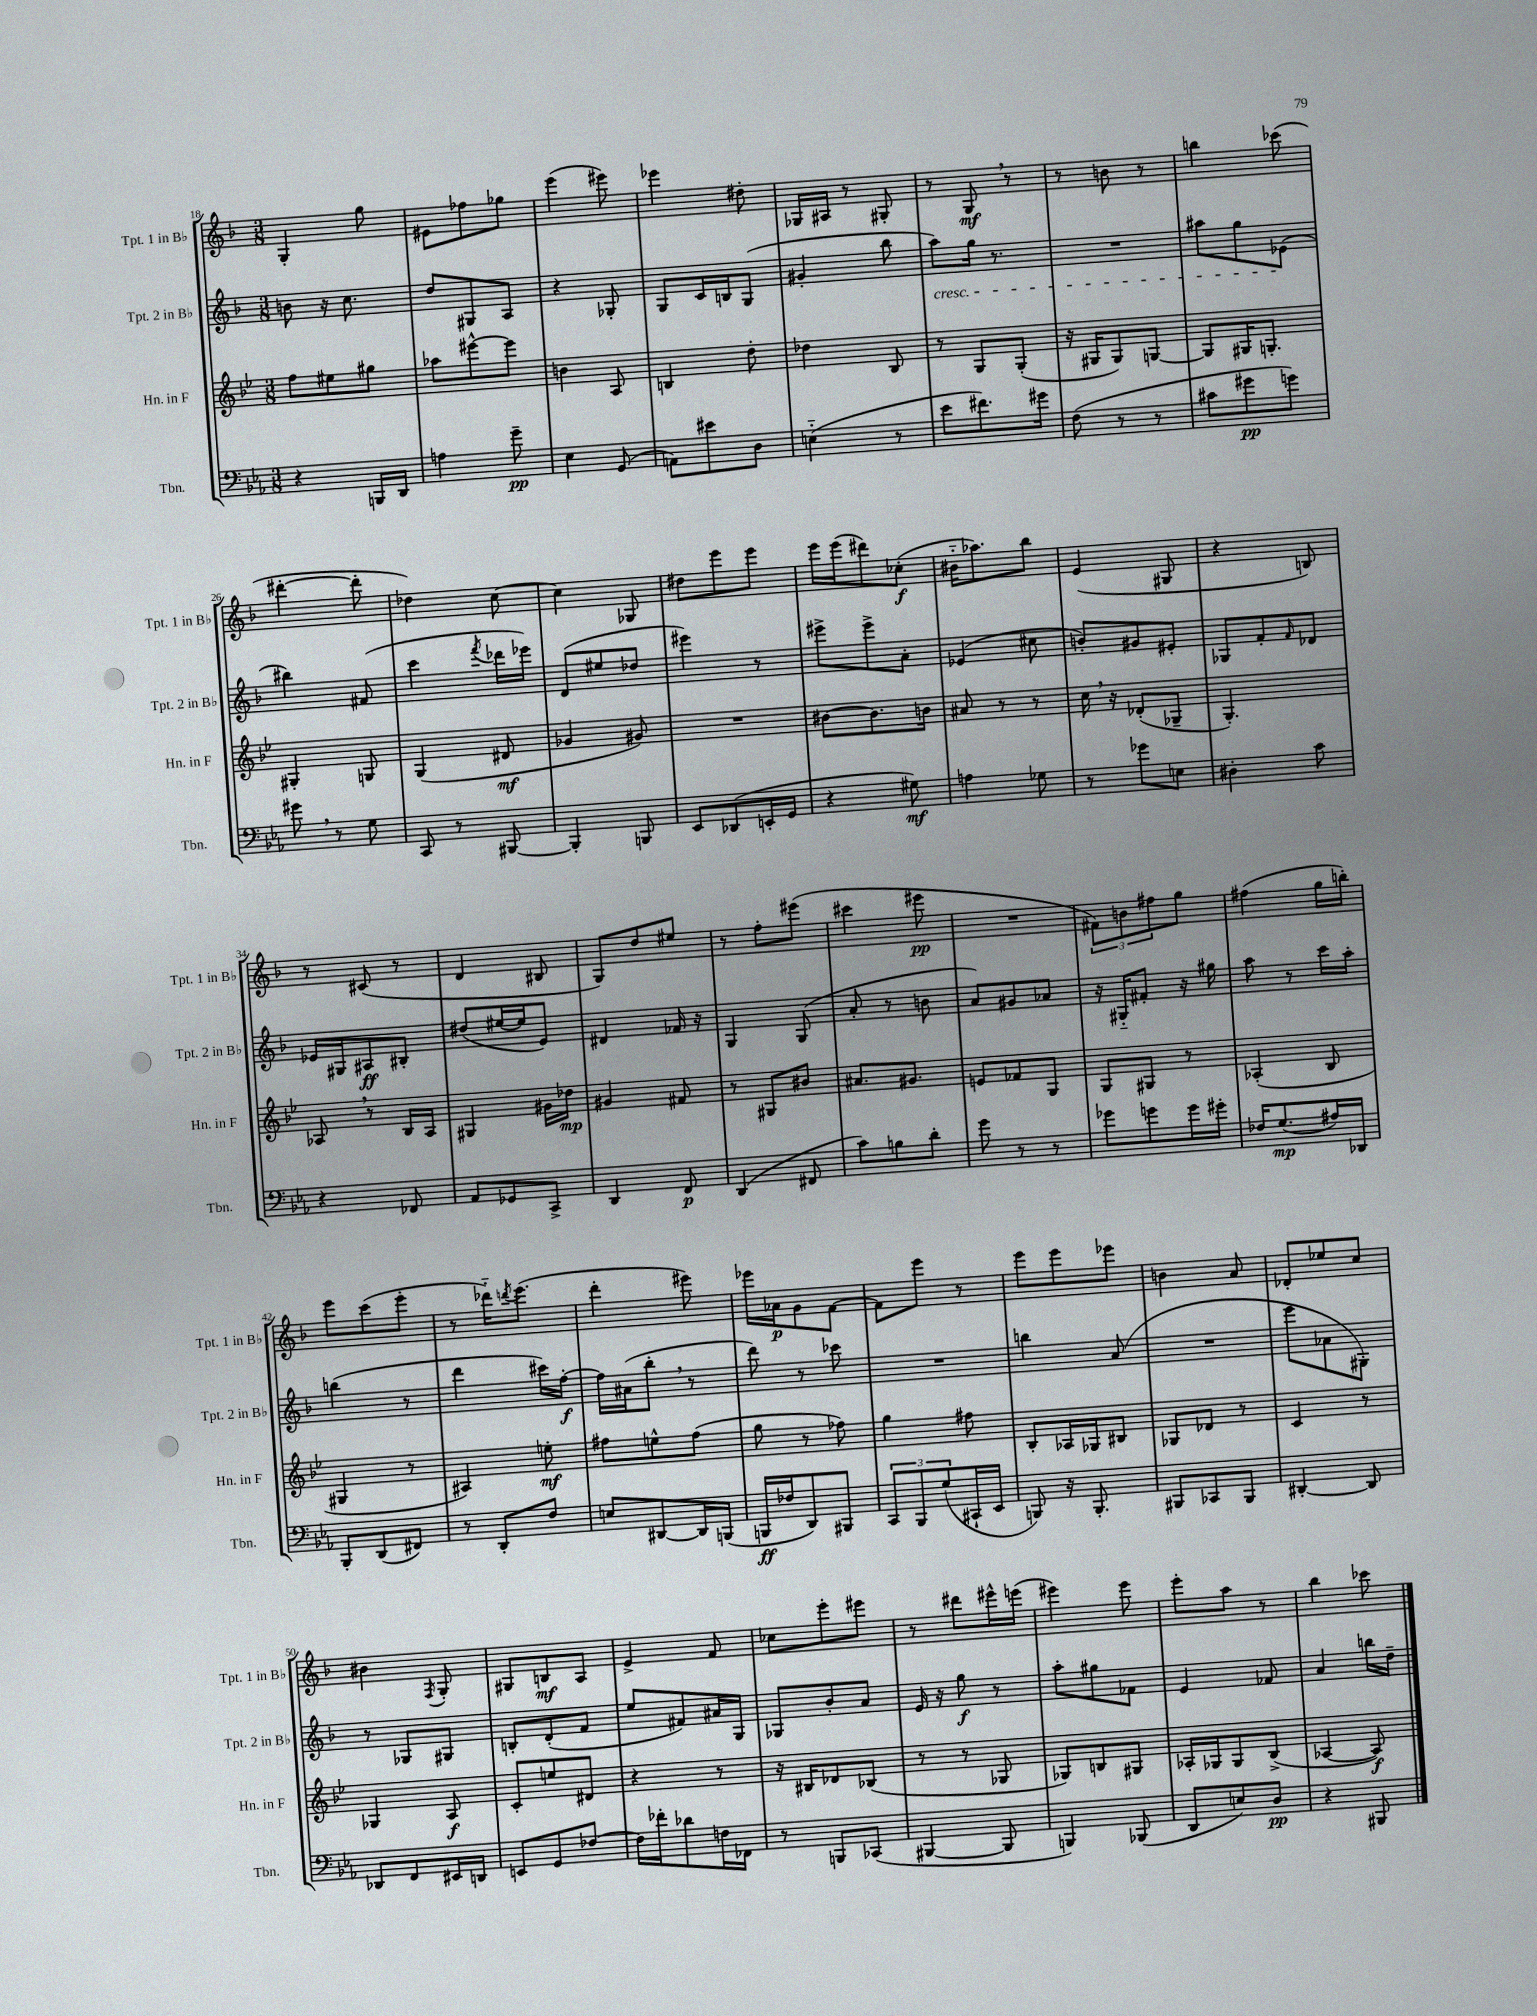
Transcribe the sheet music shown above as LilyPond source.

<<
\new StaffGroup <<
\new Staff = "s0" \with { instrumentName = "Tpt. 1 in Bb" shortInstrumentName = "Tpt. 1 in Bb" } {
    \clef treble \key f \major \numericTimeSignature \time 3/8
    g4-. g''8 |
    eis'8 fes''8 ges''8 |
    e'''4( eis'''8) |
    ees'''4 dis''8-. |
    ges16 ais16 r8 gis8-. |
    r8 g8\mf \breathe r8 |
    r8 b'8 r8 |
    b''4 ces'''8( |
    dis'''4~-. dis'''8-. |
    des''4) c''8~ |
    c''4 ges8 |
    dis''8 e'''8 e'''8 |
    e'''16 e'''16( dis'''8) ces''8-.\f( |
    bis'16-_ aes''8.) bes''8 |
    e'4( gis8 |
    r4 b8) |
    r8 cis'8( r8 |
    d'4 bis8 |
    g8) d''8 eis''8 |
    r8 f''8-. eis'''8( |
    cis'''4 eis'''8\pp |
    R4. |
    \tuplet 3/2 { fis'8) b'8 fis''8 } g''8 |
    fis''4( g''16 b''16-.) |
    e'''8 c'''8( e'''8-. |
    r8 des'''16-_) \acciaccatura { d'''8 } e'''8.( |
    d'''4-. eis'''8) |
    ees'''16 aes'16\p g'8 f'8~ |
    f'8 e'''8 r8 |
    e'''8 e'''8 ees'''8 |
    b'4 a'8 |
    des'8-. ees''8 c''8 |
    bis'4 \acciaccatura { f8 } g8-. |
    gis8 b8\mf a8 |
    e'4-> f'8 |
    ces''8 e'''8-. eis'''8 |
    r8 dis'''8 eis'''16-^ e'''16( |
    eis'''4) eis'''8 |
    e'''8-. a''8 r8 |
    bes''4 ces'''8 \bar "|." |
}
\new Staff = "s1" \with { instrumentName = "Tpt. 2 in Bb" shortInstrumentName = "Tpt. 2 in Bb" } {
    \clef treble \key f \major \numericTimeSignature \time 3/8
    b'8 r16 c''8. |
    d''8 gis8 a8 |
    r4 ges8-. |
    g8 c'16 b16 g8( |
    gis'4-. bes''8 |
    a''8\cresc) g''16 r8. |
    R4. |
    ais''8 g''8 ees'8\!( |
    bis''4) fis'8( |
    c'''4 \acciaccatura { f'''8 } des'''16 ees'''16) |
    d'8( eis''8 des''8 |
    eis'''4) r8 |
    eis'''8-> eis'''8-> a'8-. |
    ees'4( cis''8 |
    b'8-.) gis'8 eis'8-. |
    ges8 f'8-. \grace { f'16 } des'8 |
    ees'16 gis16 ais8\ff bis8-. |
    dis''8( eis''16~ eis''16 e'8) |
    dis'4 fes'16 r16 |
    g4 g8( |
    a'8-. r8 b'8 |
    a'8) gis'8 aes'8 |
    r16 gis16-_ fis'8-. r16 gis''16 |
    a''8 r8 c'''16 a''16-. |
    b''4( r8 |
    d'''4 cis'''16) f''16~-.\f |
    f''16 ais'16( bes''8-. \breathe r8 |
    d'''8) r8 ces'''8 |
    R4. |
    b''4 a'8( |
    R4. |
    e'''8 aes'8 gis8-.) |
    r8 ges8 gis8 |
    b8-. d'8-.( f'8 |
    e''8 fis'8) ais'16 g16 |
    ges8 bes'8-. a'8 |
    e'16 r16 g''8\f r8 |
    a''8-. gis''8 fes'8 |
    e'4 fes'8 |
    a'4 b''16 d''16-- \bar "|." |
}
\new Staff = "s2" \with { instrumentName = "Hn. in F" shortInstrumentName = "Hn. in F" } {
    \clef treble \key bes \major \numericTimeSignature \time 3/8
    f''8 eis''8 gis''8 |
    aes''8 eis'''8~-^ eis'''8 |
    b'4 a8 |
    b4 d''8-. |
    des''4 bes8 |
    r8 g8 g8-.( |
    r16 gis16 gis8) g8~ |
    g8 gis16 g8.-. |
    gis4-. g8 |
    g4( dis'8\mf |
    ges'4 gis'8) |
    R4. |
    bis'8~ bis'8. b'16 |
    ais'8 r8 r8 |
    c''16 \breathe r16 des'8-.( ges8-- |
    g4.-.) |
    aes8 \breathe r8 bes16 aes16 |
    gis4 gis'16 des''16\mp |
    gis'4 fis'8 |
    r8 gis8 bis'8 |
    ais'8. gis'8. |
    e'8 fes'8 g8 |
    g8 gis8 r8 |
    aes4-.( bes8 |
    gis4 r8 |
    ais4) e''8-.\mf |
    fis''8 e''8-^ fis''8( |
    g''8 r8 fes''8) |
    g''4 fis''8 |
    bes8-. aes16 ges16 bis8 |
    ges8 des'8 r8 |
    c'4 r8 |
    ges4 a8\f |
    c'8-. e''8 dis'8 |
    r4 r8 |
    r16 bis16 des'8 bes8( |
    r8 r8 ges8 |
    ges8) b8 gis8 |
    aes16-. ges16 ges8 bes8->( |
    aes4~ aes8\f) \bar "|." |
}
\new Staff = "s3" \with { instrumentName = "Tbn." shortInstrumentName = "Tbn." } {
    \clef bass \key ees \major \numericTimeSignature \time 3/8
    r4 b,,16 d,16 |
    a4 g'8--\pp |
    ees4 g,8( |
    a,8) eis'8 d8 |
    e4-_( r8 |
    ees'8 fis'8.) gis'16 |
    f8( r8 r8 |
    cis'8 gis'8\pp g'8) |
    gis'8 \breathe r8 g8 |
    c,8 r8 bis,,8~ |
    bis,,4-. b,,8 |
    ees,8 des,8( e,16-. g,16 |
    r4 gis8\mf) |
    a4 ges8 |
    r8 ges'8 e8 |
    dis4-. c'8 |
    r4 fes,8 |
    aes,8 ges,8 c,8-> |
    d,4 f,8\p |
    d,4( fis,8 |
    c'8) b8 d'8-. |
    g'8 r8 r8 |
    ges'8 g'8 g'16 gis'16-. |
    fes16 g8.\mp( ais16) des,16 |
    bes,,8-. d,8( fis,8) |
    r8 d,8-. f8 |
    e8 dis,8~ dis,16 b,,16( |
    b,,16\ff fes16 d,8) bis,,8 |
    \tuplet 3/2 { c,8 bes,,8 g8( } cis,16-! ees,16 |
    b,,8) r16 b,,8.-. |
    bis,,8 ces,8 bis,,8 |
    dis,4~-. dis,8 |
    des,8 f,8 eis,16 d,16 |
    e,8 g,8 fes8~ |
    fes16 fes'16-. des'8 f16 fes,16 |
    r8 b,,8 ces,8( |
    bis,,4~ bis,,8 |
    b,,4) bes,,8( |
    d,8 e8) d8\pp |
    r4 bis,,8 \bar "|." |
}
>>
>>
\layout { \context { \Score currentBarNumber = #18 } }
